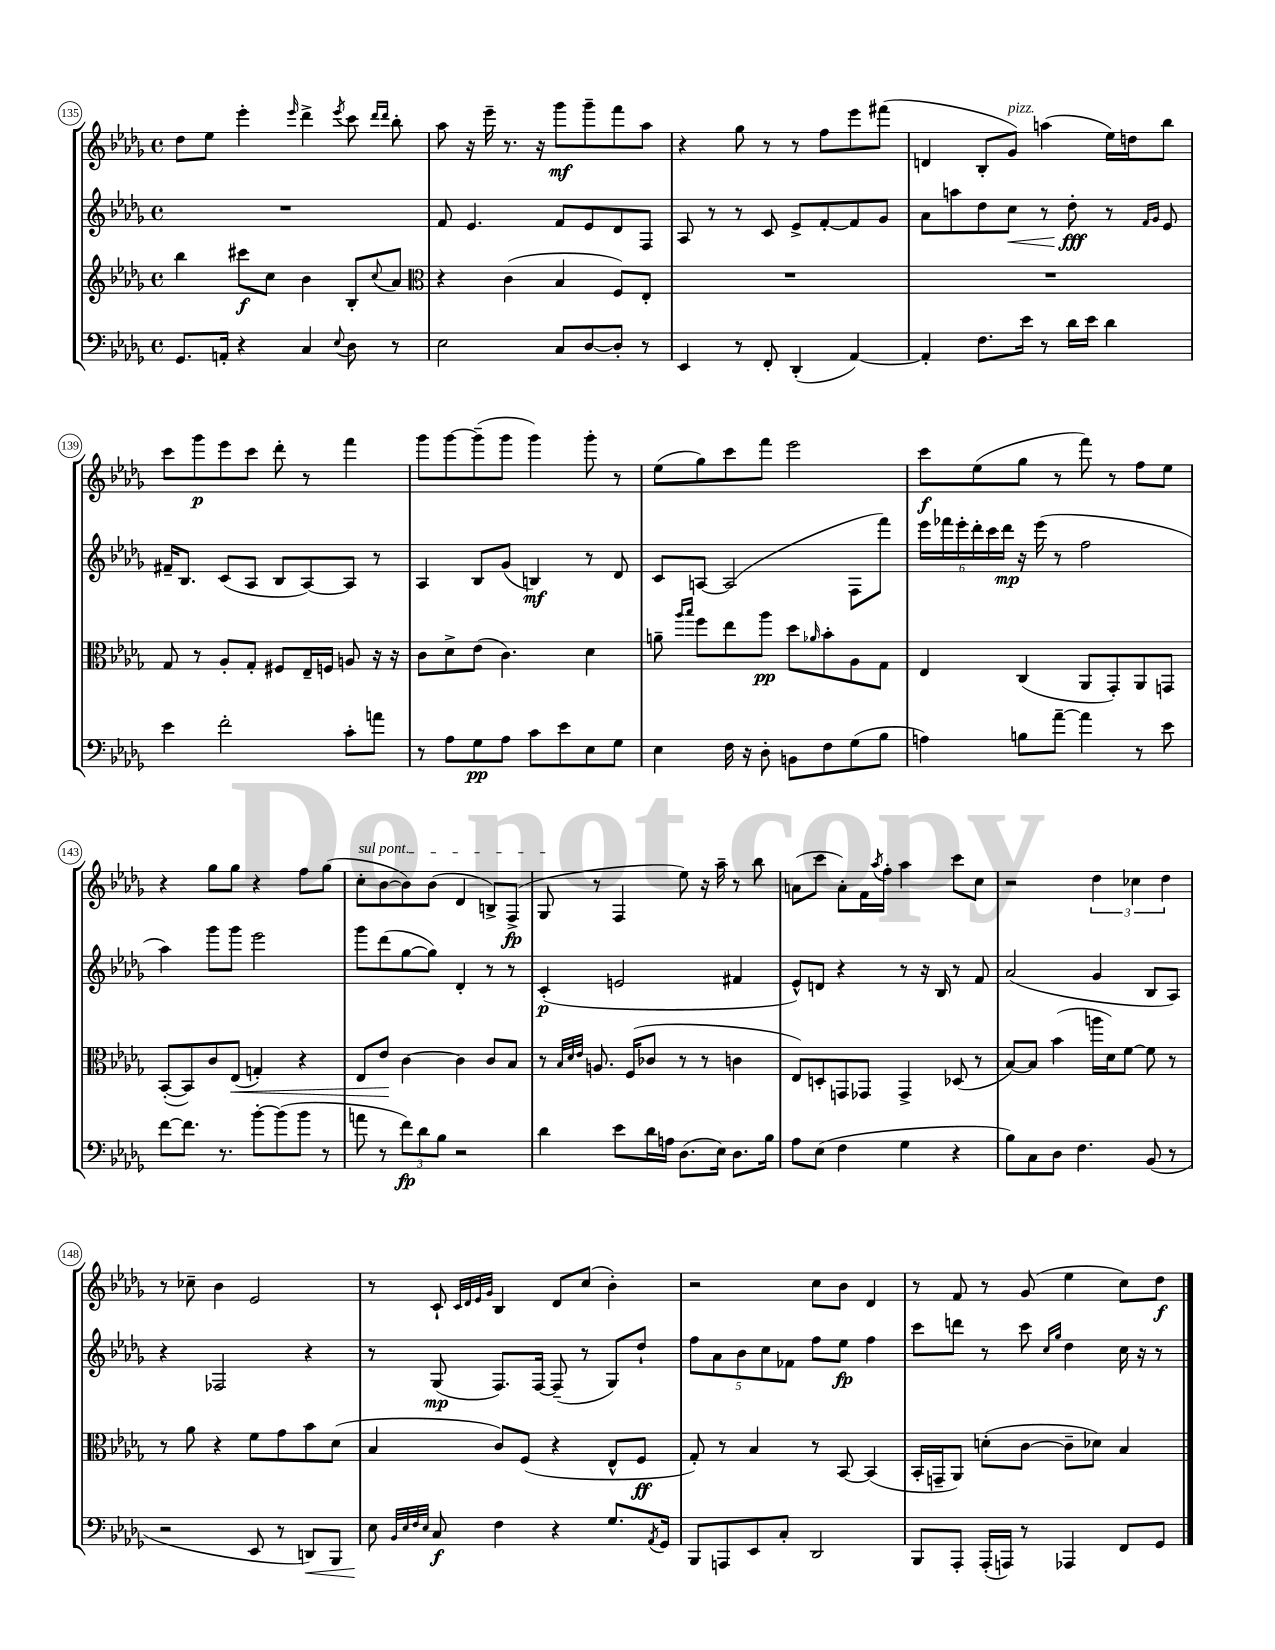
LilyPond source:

<<
\new StaffGroup <<
\new Staff = "s0" {
    \clef treble \key des \major \defaultTimeSignature \time 4/4
    des''8 ees''8 ees'''4-. \grace { ees'''16 } des'''4-> \acciaccatura { ees'''8 } c'''8 \grace { des'''16 des'''16 } bes''8-. |
    aes''8 r16 ees'''16-- r8. r16 ges'''8\mf ges'''8-- f'''8 aes''8 |
    r4 ges''8 r8 r8 f''8 ees'''8 fis'''8( |
    d'4 bes8-. ges'8^\markup { \italic "pizz." }) a''4( ees''16) d''16 bes''8 |
    c'''8 ges'''8\p ees'''8 c'''8 des'''8-. r8 f'''4 |
    ges'''8 ges'''8~ ges'''8--( ges'''8 ges'''4) ges'''8-. r8 |
    ees''8( ges''8) c'''8 f'''8 ees'''2 |
    c'''8\f ees''8( ges''8 r8 f'''8) r8 f''8 ees''8 |
    r4 ges''8 ges''8 r4 f''8 ges''8( |
    \once \override TextSpanner.bound-details.left.text = \markup { \italic "sul pont." } c''8-.\startTextSpan bes'8~ bes'8) bes'8( des'4 b8->) f8->\fp( |
    ges8\stopTextSpan r8 f4 ees''8) r16 aes''16-- r8 bes''8 |
    a'8( c'''8 a'8-.) f'16 \acciaccatura { aes''8 } f''16-. aes''4 c'''8 c''8 |
    r2 \tuplet 3/2 { des''4 ces''4 des''4 } |
    r8 ces''8-- bes'4 ees'2 |
    r8 c'8-! \grace { c'32 des'32 ees'32 ges'32 } bes4 des'8 c''8( bes'4-.) |
    r2 c''8 bes'8 des'4 |
    r8 f'8 r8 ges'8( ees''4 c''8) des''8\f \bar "|." |
}
\new Staff = "s1" {
    \clef treble \key des \major \defaultTimeSignature \time 4/4
    R1 |
    f'8 ees'4. f'8 ees'8 des'8 f8 |
    aes8 r8 r8 c'8 ees'8-> f'8~-. f'8 ges'8 |
    aes'8 a''8 des''8 c''8\< r8 des''8-.\fff\! r8 \grace { f'16 ges'16 } ees'8 |
    fis'16-- bes8. c'8( aes8 bes8 aes8~) aes8 r8 |
    aes4 bes8 ges'8( b4\mf) r8 des'8 |
    c'8 a8~ a2( f8 f'''8) |
    \tuplet 6/4 { ees'''16 fes'''16 ees'''16-. des'''16-. c'''16 des'''16\mp } r16 ees'''16( r8 f''2 |
    aes''4) ges'''8 ges'''8 ees'''2 |
    ges'''8 des'''8( ges''8~ ges''8) des'4-. r8 r8 |
    c'4-.\p( e'2 fis'4 |
    ees'8-^) d'8 r4 r8 r16 bes16 r8 f'8 |
    aes'2( ges'4 bes8 aes8) |
    r4 fes2 r4 |
    r8 ges8\mp( f8.) f16~ f8--( r8 ges8) des''8-! |
    \tuplet 5/4 { f''8 aes'8 bes'8 c''8 fes'8 } f''8 ees''8\fp f''4 |
    c'''8 d'''8 r8 c'''8 \grace { c''16 ges''16 } des''4 c''16 r16 r8 \bar "|." |
}
\new Staff = "s2" {
    \clef treble \key des \major \defaultTimeSignature \time 4/4
    bes''4 cis'''8\f c''8 bes'4 bes8-. \appoggiatura { c''8 } aes'8 |
    \clef alto r4 c'4( bes4 f8) ees8-. |
    R1 |
    R1 |
    ges8 r8 aes8-. ges8-. fis8 ees16-- f16 a8 r16 r16 |
    c'8 des'8-> ees'8( c'4.) des'4 |
    a'8-- \grace { aes''16 bes''16 } f''8 ees''8 aes''8\pp des''8 \grace { aes'16 } bes'8-. aes8 ges8 |
    ees4 c4( aes,8 ges,8-.) aes,8 g,8 |
    bes,8~-.( bes,8) c'8 ees8\<( g4-.) r4 |
    ees8 ees'8\! c'4~ c'4 c'8 bes8 |
    r8 \grace { bes32 des'32 ees'32 } a8. f16( ces'8 r8 r8 c'4 |
    ees8) d8-. g,8 ges,8 ges,4-> des8( r8 |
    bes8~) bes8 bes'4( a''16 des'16) f'8~ f'8 r8 |
    r8 aes'8 r4 f'8 ges'8 bes'8 des'8( |
    bes4 c'8) f8( r4 ees8-^ f8\ff |
    ges8-.) r8 bes4 r8 bes,8~ bes,4( |
    bes,16-. g,16-- aes,8) d'8-.( c'8~ c'8-- des'8) bes4 \bar "|." |
}
\new Staff = "s3" {
    \clef bass \key des \major \defaultTimeSignature \time 4/4
    ges,8. a,16-. r4 c4 \appoggiatura { ees8 } des8 r8 |
    ees2 c8 des8~ des8-. r8 |
    ees,4 r8 f,8-. des,4-.( aes,4~) |
    aes,4-. f8. ees'16 r8 des'16 ees'16 des'4 |
    ees'4 f'2-. c'8-. a'8 |
    r8 aes8 ges8\pp aes8 c'8 ees'8 ees8 ges8 |
    ees4 f16 r16 des8-. b,8 f8 ges8( bes8 |
    a4) b8 aes'8~-- aes'4 r8 ees'8 |
    f'8~ f'8. r8. bes'8~-. bes'8( bes'8 r8 |
    a'8 r8 \tuplet 3/2 { f'8\fp) des'8 bes8 } r2 |
    des'4 ees'8 des'16 a16 des8.( ees16) des8. bes16 |
    aes8 ees8( f4 ges4 r4 |
    bes8) c8 des8 f4. bes,8( r8 |
    r2 ees,8 r8 d,8\<) bes,,8 |
    ees8\! \grace { bes,32 ees32 f32 ees32 } c8\f f4 r4 ges8. \acciaccatura { aes,8 } ges,16 |
    bes,,8 a,,8 ees,8 c8-. des,2 |
    bes,,8 aes,,8-. aes,,16-.( a,,16) r8 aes,,4 f,8 ges,8 \bar "|." |
}
>>
>>
\layout { \context { \Score currentBarNumber = #135 \override BarNumber.stencil = #(make-stencil-circler 0.1 0.3 ly:text-interface::print) } }
